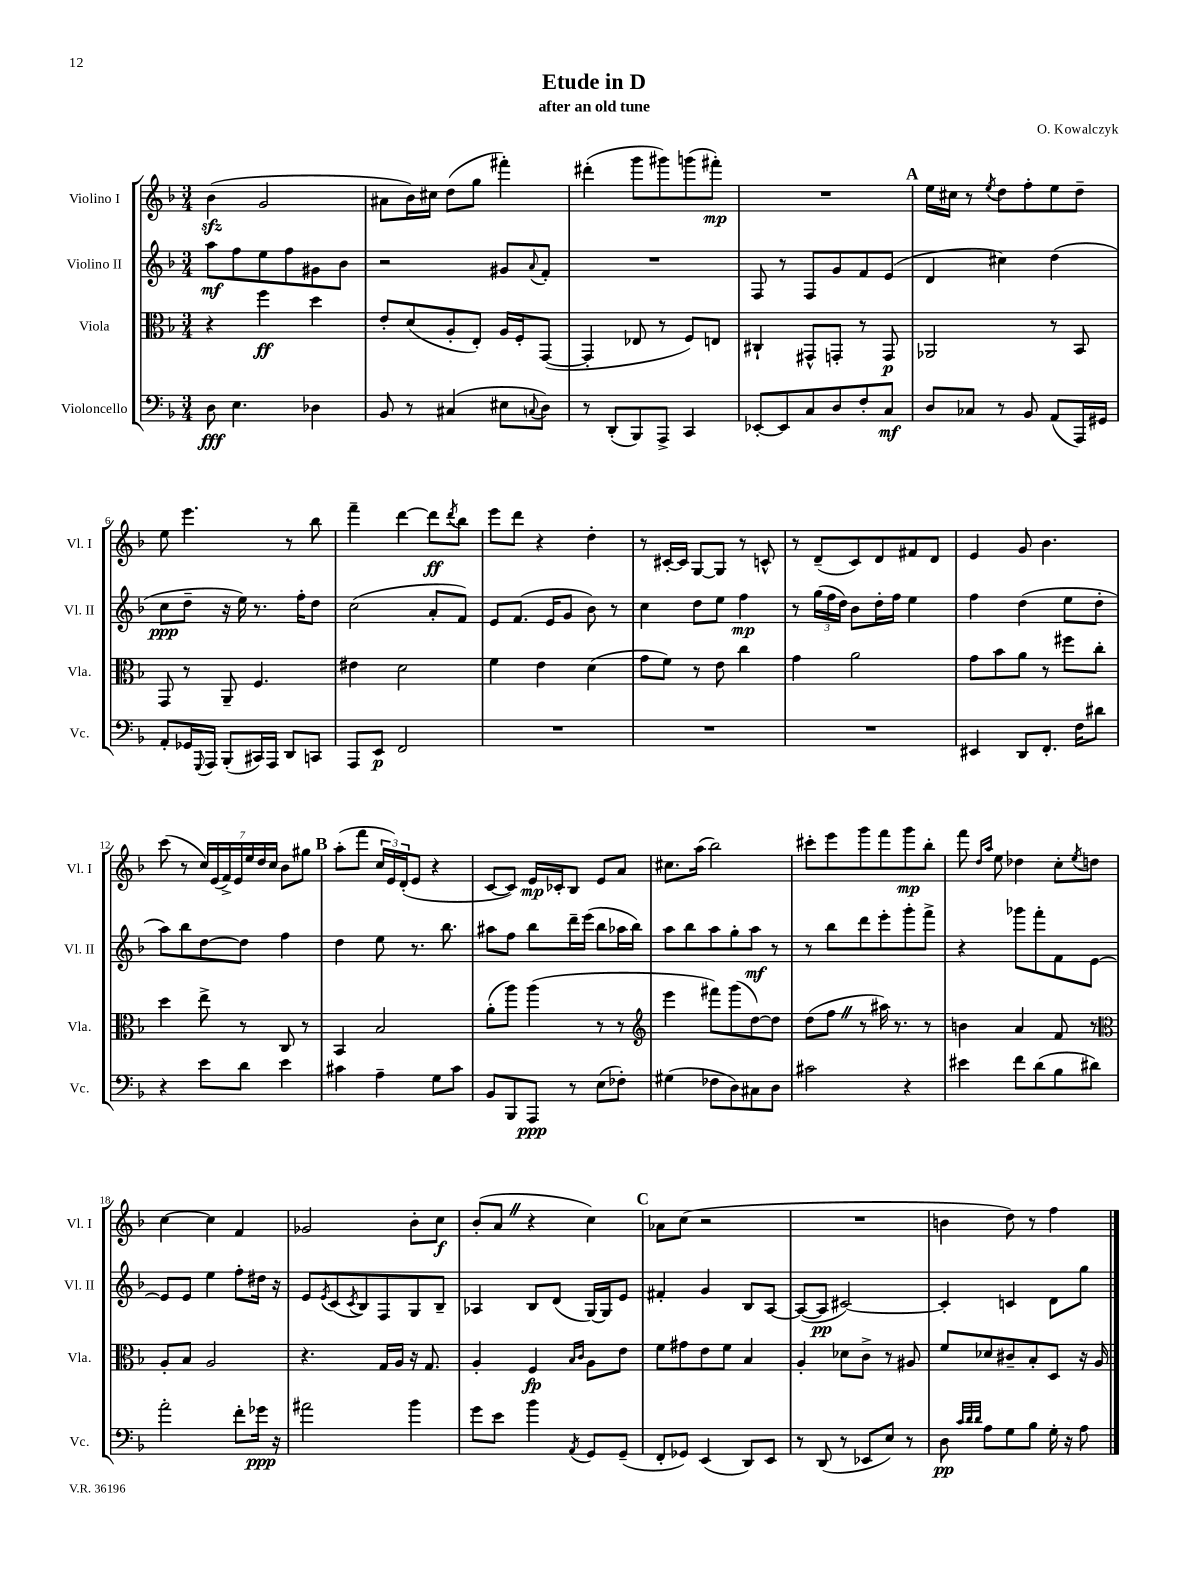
\header { title = "Etude in D" composer = "O. Kowalczyk" subtitle = "after an old tune" }
<<
\new StaffGroup <<
\new Staff = "s0" \with { instrumentName = "Violino I" shortInstrumentName = "Vl. I" } {
    \clef treble \key f \major \numericTimeSignature \time 3/4
    bes'4\sfz( g'2 |
    ais'8 bes'16) cis''16 d''8( g''8 fis'''4-.) |
    dis'''4-.( g'''8 gis'''8) g'''8( fis'''8-.\mp) |
    R2. |
    \mark \markup { \bold "A" } e''16 cis''16 r8 \acciaccatura { e''8 } d''8 f''8-. e''8 d''8-- |
    e''8 e'''4. r8 bes''8 |
    f'''4-- d'''4~ d'''8\ff \acciaccatura { d'''8 } bes''8 |
    e'''8 d'''8 r4 d''4-. |
    r8 cis'16~-. cis'16 g8~ g8 r8 c'8-^ |
    r8 d'8--( c'8) d'8 fis'8 d'8 |
    e'4 g'8 bes'4. |
    c'''8( r8 \tuplet 7/4 { c''16) e'16( f'16->) e'16 e''16 d''16 c''16 } bes'8 gis''8 |
    \mark \markup { \bold "B" } a''8-.( f'''8 \tuplet 3/2 { c''16 e'16) d'16-.( } e'8 r4 |
    c'8~ c'8) e'16\mp ces'16-. bes8 e'8 a'8 |
    cis''8. a''16( bes''2) |
    cis'''8-. e'''8 g'''8 f'''8 g'''8\mp bes''8-. |
    f'''8 \grace { d''16 a''16 } e''8 des''4 c''8-. \acciaccatura { e''8 } d''8 |
    c''4~ c''4 f'4 |
    ges'2 bes'8-. c''8\f |
    bes'8-.( a'8 \once \override BreathingSign.text = \markup { \musicglyph "scripts.caesura.straight" } \breathe r4 c''4) |
    \mark \markup { \bold "C" } aes'8 c''8( r2 |
    R2. |
    b'4 d''8) r8 f''4 \bar "|." |
}
\new Staff = "s1" \with { instrumentName = "Violino II" shortInstrumentName = "Vl. II" } {
    \clef treble \key f \major \numericTimeSignature \time 3/4
    a''8\mf f''8 e''8 f''8 gis'8 bes'8 |
    r2 gis'8 \appoggiatura { a'8 } f'8-. |
    R2. |
    f8 r8 f8 g'8 f'8 e'8( |
    \mark \markup { \bold "A" } d'4 cis''4) d''4( |
    c''8\ppp d''8-- r16 e''16) r8. f''16-. d''8 |
    c''2( a'8-. f'8) |
    e'8 f'8.( e'16 g'8 bes'8) r8 |
    c''4 d''8 e''8 f''4\mp |
    r8 \tuplet 3/2 { g''16( f''16 d''16) } bes'8 d''16-. f''16 e''4 |
    f''4 d''4( e''8 d''8-. |
    a''8) bes''8 d''8~ d''8 f''4 |
    \mark \markup { \bold "B" } d''4 e''8 r8. bes''8. |
    ais''8 f''8 bes''8 d'''16-- e'''16( bes''8 aes''16 bes''16) |
    a''8 bes''8 a''8 g''8-. a''8\mf r8 |
    r8 bes''8 d'''8 e'''8-. g'''8-. f'''8-> |
    r4 ges'''8 f'''8-. f'8 e'8~ |
    e'8 e'8 e''4 f''8-. dis''16 r16 |
    e'8 \acciaccatura { e'8 } c'8( \acciaccatura { c'8 } bes8) f8 g8 bes8-- |
    aes4 bes8 d'8( g16~) g16 e'8 |
    \mark \markup { \bold "C" } fis'4-. g'4 bes8 a8~ |
    a8~( a8\pp cis'2~) |
    cis'4-. c'4 d'8 g''8 \bar "|." |
}
\new Staff = "s2" \with { instrumentName = "Viola" shortInstrumentName = "Vla." } {
    \clef alto \key f \major \numericTimeSignature \time 3/4
    r4 f''4\ff d''4 |
    e'8-. d'8( a8-. e8-.) a16 f16-. g,8~( |
    g,4-. ees8 r8 f8) e8 |
    cis4-! gis,8-^ g,8-. r8 g,8\p |
    \mark \markup { \bold "A" } aes,2 r8 bes,8 |
    g,8 r8 a,8-- f4. |
    eis'4 d'2 |
    f'4 e'4 d'4( |
    g'8 f'8) r8 e'8 c''4 |
    g'4 a'2 |
    g'8 bes'8 a'8 r8 fis''8 c''8-. |
    d''4 e''8-> r8 c8 r8 |
    \mark \markup { \bold "B" } bes,4 bes2 |
    a'8-.( a''8) a''4( r8 r8 |
    \clef treble e'''4 fis'''8) g'''8( d''8~) d''8 |
    d''8( f''8 \once \override BreathingSign.text = \markup { \musicglyph "scripts.caesura.straight" } \breathe r8 ais''16) r8. r8 |
    b'4 a'4 f'8 r8 |
    \clef alto a8-. bes8 a2 |
    r4. g16 a16 r16 g8. |
    a4-. f4\fp \grace { bes16 c'16 } a8 e'8 |
    \mark \markup { \bold "C" } f'8 gis'8 e'8 f'8 bes4 |
    a4-. des'8 c'8-> r8 ais8 |
    f'8 des'8 cis'8-- bes8-. d8 r16 a16 \bar "|." |
}
\new Staff = "s3" \with { instrumentName = "Violoncello" shortInstrumentName = "Vc." } {
    \clef bass \key f \major \numericTimeSignature \time 3/4
    d8\fff e4. des4 |
    bes,8 r8 cis4( eis8 \appoggiatura { c8 } d8) |
    r8 d,8-.( bes,,8) a,,8-> c,4 |
    ees,8~-. ees,8 c8 d8 f8-. c8\mf |
    \mark \markup { \bold "A" } d8 ces8 r8 bes,8 a,8( a,,16) gis,16 |
    a,8-. ges,16 \appoggiatura { g,,8 } a,,16 bes,,8-.( cis,16) a,,16 d,8 c,8 |
    a,,8 e,8\p f,2 |
    R2. |
    R2. |
    R2. |
    eis,4 d,8 f,8.-. f16 dis'8 |
    r4 e'8 d'8 e'4 |
    \mark \markup { \bold "B" } cis'4 a4-- g8 cis'8 |
    bes,8 bes,,8 a,,8\ppp r8 e8( fes8-.) |
    gis4( fes8 d8) cis8 d8 |
    cis'2 r4 |
    eis'4 f'8 d'8( bes8 dis'8) |
    a'2-. f'8-. ges'16\ppp r16 |
    ais'2 bes'4 |
    g'8 e'8 bes'4 \acciaccatura { a,8 } g,8 g,8--( |
    \mark \markup { \bold "C" } f,8-. ges,8) e,4( d,8) e,8 |
    r8 d,8( r8 ees,8 e8) r8 |
    d8\pp \grace { c'32 d'32 d'32 } a8 g8 bes8 g16-. r16 a8 \bar "|." |
}
>>
>>
